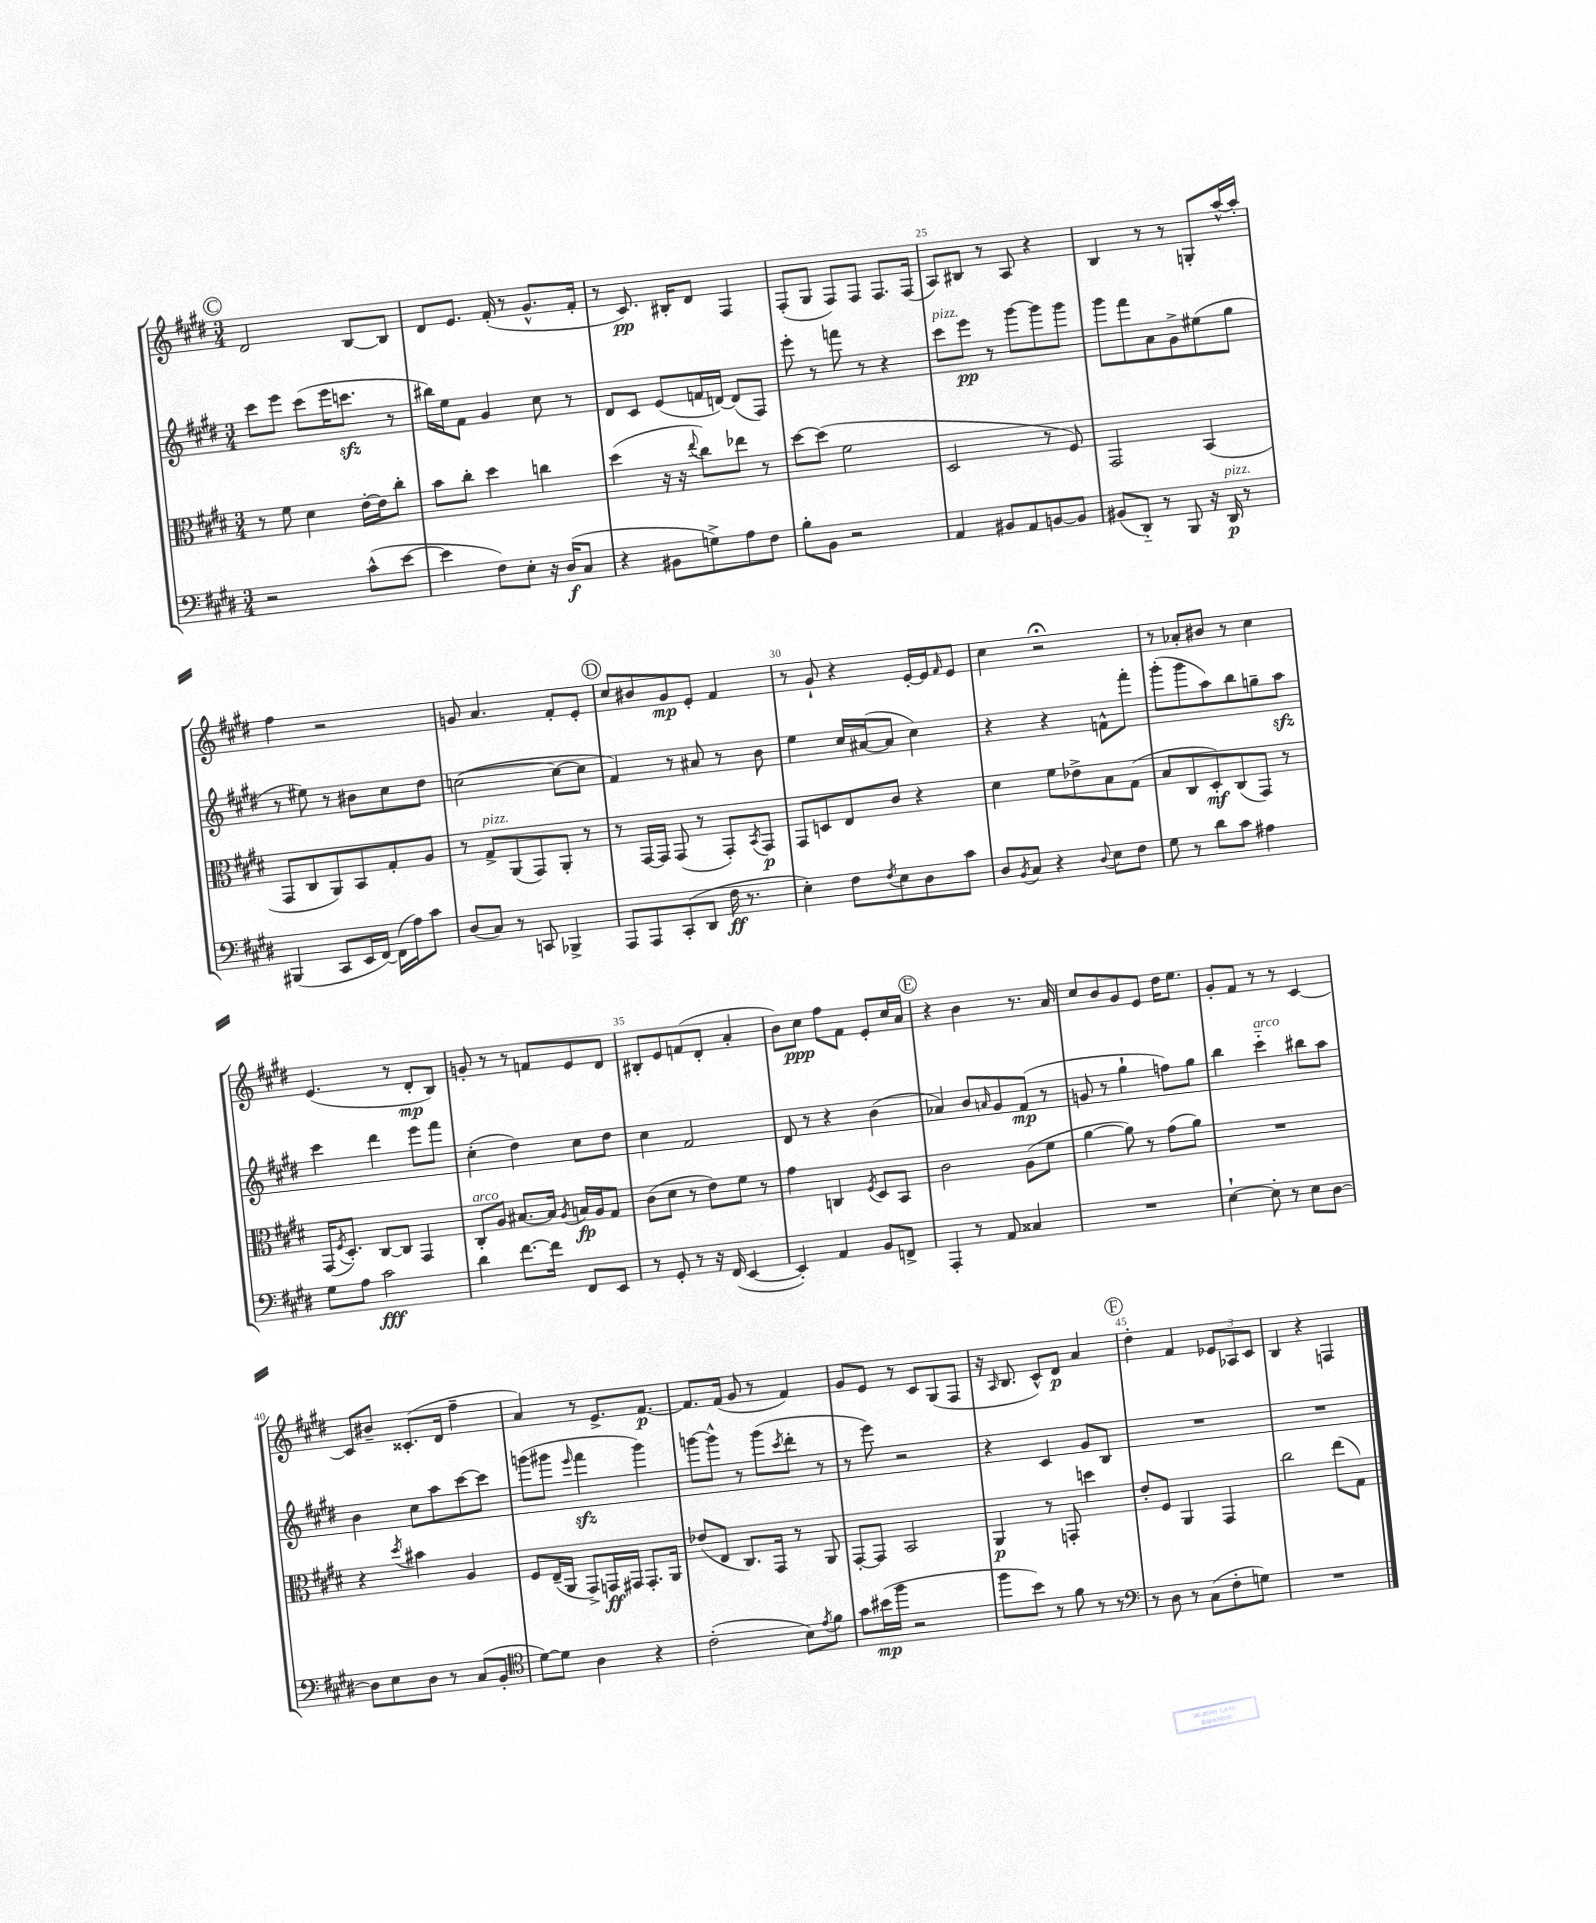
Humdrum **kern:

**kern	**kern	**kern	**kern
*staff4	*staff3	*staff2	*staff1
*clefF4	*clefC3	*clefG2	*clefG2
*k[f#c#g#d#]	*k[f#c#g#d#]	*k[f#c#g#d#]	*k[f#c#g#d#]
*M3/4	*M3/4	*M3/4	*M3/4
2r	8r	8ccc#\L	2d#/
.	8f#\	8eee\J	.
.	4d#\	(8ccc#\L	.
.	.	16eee\K	.
.	.	8.ccc\J	.
(8c#^^\L	[16e'\LL	.	[8B/L
.	16e\]J	.	.
[8e\J	8cc#'\J	8r	8B/]J
=	=	=	=
4e\]	8b\L	16bb#\LL)	8d#/L
.	.	16ee\J	.
.	8cc#'\J	8f#\J	8.e/J
8F#\L)	4dd#\	4g#/	.
.	.	.	(16f#'/
8E'\J	.	.	8r
16r	4cc\	8cc#\	8.g#^^/L
(16D#/LK	.	.	.
8C#/J	.	8r	.
.	.	.	16f#'/Jk
=	=	=	=
4r	(4dd#\	8d#/L	8r
.	.	8c#/J	8.c#/)
8BB#\L	16r	(8e/L	.
.	16r	.	16B#'/LK
.	8qqee/	.	.
8G^\)	8cc#\L)	16f/L	8d#/J
.	.	[16d/JJ)	.
8A\	8ee-\J	(8d/]L	4F#/
8F#\J	8r	8F#/J)	.
=	=	=	=
8B'\L	[8dd#\L	8eee'\	(8F#'/L
8BB\J	(8dd#\]J	8r	8G#/J
2r	2f#\	8fff\	8F#/L)
.	.	8r	8F#/J
.	.	4r	8.F#/L
.	.	.	(16F#/Jk
=	=	=	=
4AA/	2D#/	8ccc#\L	8A/L)
.	.	8eee\J	8B#/J
8BB#/L	.	8r	8r
8AA/	.	[8ggg#\L	8A/
[8BB/	8r	8ggg#\]	4r
8BB/]J	8F#/)	8ggg#\J	.
=	=	=	=
(8BB#/L	2GG#/	8ggg#\L	4B/
8DD#'~/J)	.	8fff#\	.
8r	.	8a\	8r
8BBB/	.	8g#^\	8r
16r	(4BB/	(8ee#\	8G'/L
16DD#/	.	.	.
8r	.	8gg#\J	[16aa^^/L
.	.	.	16aa'/]JJ
=	=	=	=
(4BBB#/	8GG#/L	8r	4ff#\
.	8C#/	8ee#\)	.
8CC#/L	8AA/)	8r	2r
16EE/L	8BB/	8b#\L	.
[16FF#/JJ)	.	.	.
(16FF#\]LL	8G#'/	8cc#\	.
16A\J)	.	.	.
8c#\J	8A/J	8dd#\J	.
=	=	=	=
(8D#/L	8r	([2cc\	8g/
8C#/J)	8G#^/L	.	4.a/
8r	(8AA/	.	.
8CC/	8GG#/)	.	.
4BBB-^/	8AA'/J	8cc\_L	8f#'/L
.	8r	8cc\]J	8e'/J
=	=	=	=
8AAA/L	8r	4f#/)	8cc#/L
8AAA/	[16GG#/LL	.	8b#/
.	16GG#/]JJ	.	.
(8CC#'/	(8GG#/	8r	8g#/
8DD#/J	8r	8a#/	8e'/J
16F#\	8GG#'/L)	8r	4f#/
8.r	.	.	.
.	8qBB/	.	.
.	8GG#/J	8b\	.
=	=	=	=
4E'\)	8GG#/L	4ee\	8r
.	8D/	.	8g#`/
8F#\L	8E/	16cc#/LL	4r
.	.	([16a#/J	.
8qF#/	.	.	.
8E\	8c#/J	8a#/]J	.
8D#\	4r	4cc#\)	[16e'/LL
.	.	.	16e/]J
.	.	.	16qqf#/
8c#\J	.	.	8e/J
=	=	=	=
8D#/L	4d#\	4r	4cc#\
8qBB/	.	.	.
8C#/J	.	.	.
4r	8f#\L	4r	2r;
.	8e-^\	.	.
8qqD#/	.	.	.
8E\L	8B\	8f^^\L	.
8F#\J	(8G#\J	8fff#'\J	.
=	=	=	=
8G#\	8B/L	(8ggg#'\L	8r
8r	8C#/	8ggg#\	8a-'/L
8d#\L	8D#'/)	8aa\)	8b#/J
8c#\J	(8C#/	8bb\	8r
4A#\	8GG#/J)	8gg~\	4cc#\
.	8r	8aa\J	.
=	=	=	=
8G#\L	(16GG#/LK	4ccc#\	(4.e/
.	8qF#/	.	.
.	8.D#'/J)	.	.
8A\J	.	.	.
2c#\	[8C#/L	4ddd#\	.
.	8C#/]J	.	8r
.	4GG#/	8eee\L	8d#'/L
.	.	8fff#\J	8B/J)
=	=	=	=
4d#\	8C#'/L	(4cc#'\	8g'/
.	8A/J	.	8r
[8.f#\L	[8.B#/L	4dd#\)	8r
.	.	.	8f/L
16f#\]Jk	16B#/]Jk	.	.
.	8qA/	.	.
8FF#/L	16B/LL	8cc#\L	8e/
.	16A/J	.	.
8EE/J	8G#/J	8dd#\J	8d#/J
=	=	=	=
8r	(8c#\L	4cc#\	8B#'/L
8GG#'/	8d#\J	.	8e/
8r	8r	2f#/	(8f/
16r	8e\L)	.	8d#'/J
(16FF#/	.	.	.
[4EE/	8f#\J	.	4a'/
.	8r	.	.
=	=	=	=
4EE'/])	4g#\	8d#/	8b\L)
.	.	8r	8cc#\J
4AA/	4C/	4r	8ff#\L
.	.	.	8f#\J
.	8qF#/	.	.
8BB/L	8D#/L	(4b\	8e'/L
8FF^/J	8BB/J	.	16cc#/L
.	.	.	16a/JJ
=	=	=	=
4AAA'/	2c#\	4a-/)	4r
8r	.	8b/L	4b\
.	.	16qqa/	.
8AA/	.	8g#/	.
4C##/	(8A\L	(8f#/J	8.r
.	8f#\J	8r	.
.	.	.	16a/
=	=	=	=
2.r	[4a\	8g/	8cc#/L
.	.	8r	8b/
.	8a\])	4gg#`\	8g#/
.	8r	.	8e/J
.	(8g#\L	8ff\L)	16dd#\LK
.	.	.	8.ee\J
.	8a\J)	8gg#\J	.
=	=	=	=
[4E`\	2.r	4bb\	8g#'/L
.	.	.	8f#/J
8E'\]	.	4ccc#'~\	8r
8r	.	.	8r
8E\L	.	8bb#\L	[4c#/
[8D#\J	.	8aa\J	.
=	=	=	=
8D#\]L	4r	4b\	8c#/]L
8E\	.	.	8b#~/J
.	8qdd#/	.	.
8D#\J	4b#\	8cc#\L	(8.c##'/L
8r	.	8aa\	.
.	.	.	16d#/Jk
(8C#/L	4A/	[8ccc#\	4ff#~\
8BB'/J	.	8ccc#\]J	.
=	=	=	=
*clefC4	*	*	*
[8d#\L)	8F#/L	(8ggg\L	4a/)
8d#\]J	(16E~/L	8ggg#\J	.
.	16AA/JJ	.	.
.	.	16qqeee/	.
4A\	8GG#^/L)	4fff#\	8r
.	16GG/L	.	8.e^/L
.	16GG#/JJ	.	.
4r	8.GG#'/L	4ggg#\)	.
.	.	.	[8.f#/J
.	16AA/Jk	.	.
=	=	=	=
(2c#'\	(8e-/L	[8ggg\L	8.f#/]L
.	8E/J	8ggg^^\]J	.
.	.	.	(16f#/Jk
.	8.C#/L)	8r	8g#/
.	.	(8ggg\L	8r
.	16GG#/Jk	.	.
.	.	8qccc#/	.
8B\L)	8r	8ddd#'\J	4f#/)
8qe/	.	.	.
8f#\J	8AA/	8r	.
=	=	=	=
8g#\L	[8GG#'/L	8r	8g#/L
(16b#\L	8GG#/]J	8eee\)	8e/J
16ff#\JJ	.	.	.
2r	2BB/	2r	8r
.	.	.	8c#/L
.	.	.	(8G#/
.	.	.	8F#/J
=	=	=	=
8ff#\L	4AA/	4r	16r
.	.	.	16qqA/
.	.	.	8.B/
8b\J)	.	.	.
8r	8r	4c#/	8c#^^/L)
8f#\	8GG'/	.	8d#/J
8r	4dd\	8g#/L	4a/
8r	.	8B/J	.
=	=	=	=
*clefF4	*	*	*
8r	8e'/L	2.r	4dd#'\
8D#\	8F#/J	.	.
8r	4AA/	.	4f#/
(8C#\L	.	.	.
8F#'\	4GG#/	.	12e-/L
.	.	.	12A-/
8G\J)	.	.	.
.	.	.	12c#/J
=	=	=	=
2.r	2cc#\	2.r	4B/
.	.	.	4r
.	(8ee\L	.	4F/
.	8G#\J)	.	.
==	==	==	==
*-	*-	*-	*-
